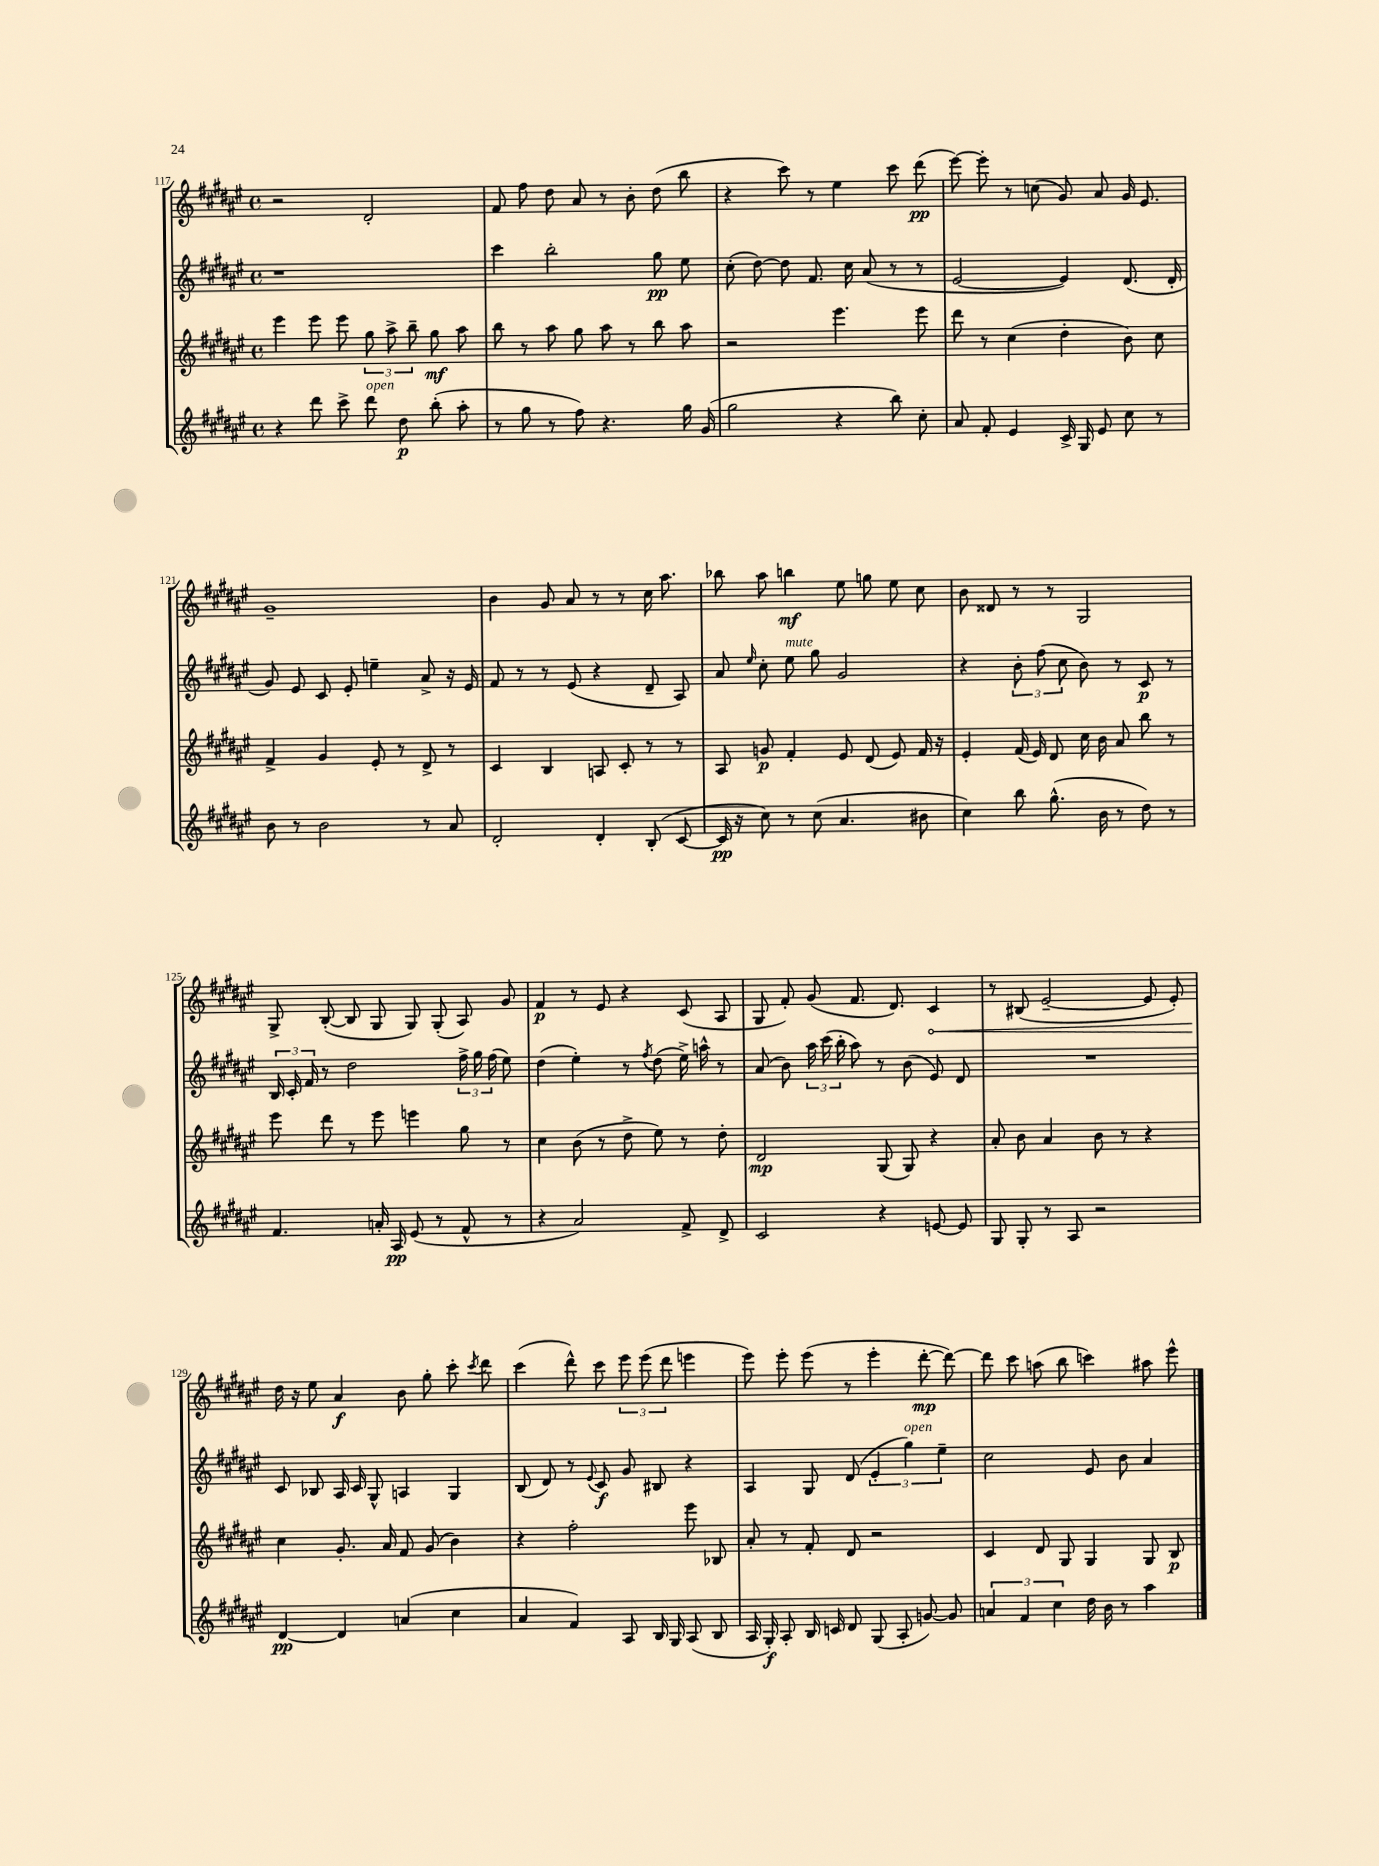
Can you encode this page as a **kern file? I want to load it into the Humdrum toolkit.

**kern	**kern	**kern	**kern
*staff4	*staff3	*staff2	*staff1
*clefG2	*clefG2	*clefG2	*clefG2
*k[f#c#g#d#a#e#]	*k[f#c#g#d#a#e#]	*k[f#c#g#d#a#e#]	*k[f#c#g#d#a#e#]
*M4/4	*M4/4	*M4/4	*M4/4
*met(c)	*met(c)	*met(c)	*met(c)
4r	4eee#	1r	2r
8ddd#	8eee#	.	.
8ccc#^	8eee#	.	.
8ddd#	12gg#	.	2d#'
.	12aa#^	.	.
8dd#	.	.	.
.	12bb~	.	.
(8bb'	8gg#	.	.
8aa#'	8aa#	.	.
=	=	=	=
8r	8bb	4ccc#	8f#
8gg#	8r	.	8ff#
8r	8aa#	2bb'	8dd#
8ff#)	8gg#	.	8a#
4.r	8aa#	.	8r
.	8r	.	8b'
.	8bb	8gg#	(8dd#
16gg#	8aa#	8ee#	8bb
(16g#	.	.	.
=	=	=	=
2gg#	2r	(8cc#'	4r
.	.	[8dd#)	.
.	.	8dd#]	8ccc#)
.	.	8.f#	8r
4r	4.eee#	.	4ee#
.	.	16cc#	.
.	.	(8a#	.
8bb)	.	8r	8ccc#
8cc#'	8eee#	8r	(8ddd#
=	=	=	=
8a#	8ddd#	[2e#	[8eee#)
8f#'	8r	.	8eee#']
4e#	(4cc#	.	8r
.	.	.	(8cc
16c#^	4dd#'	4e#])	8g#)
16G#	.	.	.
8e#	.	.	8a#
8cc#	8b)	(8.d#	16g#
.	.	.	8.e#
8r	8cc#	.	.
.	.	16d#'	.
=	=	=	=
8b	4f#^	8g#)	1g#~
8r	.	8e#	.
2b	4g#	8c#	.
.	.	8e#'	.
.	8e#'	4ee~	.
.	8r	.	.
8r	8d#^	8a#^	.
8a#	8r	16r	.
.	.	16e#	.
=	=	=	=
2d#'	4c#	8f#	4b
.	.	8r	.
.	4B	8r	8g#
.	.	(8e#	8a#
4d#'	8A	4r	8r
.	8c#'	.	8r
(8B'	8r	8d#~	16cc#
.	.	.	8.aa#
[8c#	8r	8A#)	.
=	=	=	=
16c#]	8A#	8a#	8bb-
16r	.	.	.
.	.	16qqee#	.
8cc#)	8g	8cc#'	8aa#
8r	4f#'	8ee#	4bb
(8cc#	.	8gg#	.
4.a#	8e#	2g#	8ee#
.	(8d#	.	8gg
.	8e#)	.	8ee#
8b#	16f#	.	8cc#
.	16r	.	.
=	=	=	=
4cc#)	4e#'	4r	8b
.	.	.	8d##
8bb	(16f#	12b'	8r
.	16e#)	.	.
.	.	(12ff#	.
(8.gg#^^	8d#	.	8r
.	.	12cc#	.
.	16cc#	8b)	2G#
16b	16b	.	.
8r	8a#	8r	.
8dd#)	8bb	8c#	.
8r	8r	8r	.
=	=	=	=
4.f#	8eee#	24B	8G#^
.	.	24c#'	.
.	.	24f#	.
.	8ddd#	8r	([8B'
.	8r	2dd#	8B]
16a'	8eee#	.	8G#
16A#	.	.	.
(8e#	4eee	.	8G#)
8r	.	.	(8G#'
8f#^^	8gg#	24ff#^	8A#)
.	.	24gg#	.
.	.	(24ff#	.
8r	8r	8ee#)	8g#
=	=	=	=
4r	4cc#	(4dd#	4f#
2a#)	(8b	4ee#')	8r
.	8r	.	8e#
.	8dd#^	8r	4r
.	.	8qff#	.
.	8ee#)	(8dd#	.
8f#^	8r	16ee#^)	(8c#
.	.	16aa^^	.
8d#^	8dd#'	8r	8A#
=	=	=	=
2c#	2d#	(8a#	8G#
.	.	8b)	8f#')
.	.	24aa#	(8g#
.	.	(24ccc#	.
.	.	24bb'	.
.	.	8aa#)	8.f#
4r	(8G#	8r	.
.	.	.	8.d#)
.	8G#)	(8b	.
[8e	4r	8e#)	4c#
8e]	.	8d#	.
=	=	=	=
8G#	8a#'	1r	8r
8G#'	8b	.	(8B#
8r	4a#	.	[2e#~
8A#	.	.	.
2r	8b	.	.
.	8r	.	.
.	4r	.	8e#]
.	.	.	8e#')
=	=	=	=
[4d#	4cc#	8c#	16dd#
.	.	.	16r
.	.	8B-	8ee#
4d#]	8.g#'	16A#	4a#
.	.	16c#	.
.	.	8G#^^	.
.	16a#	.	.
(4a	8f#	4A	8b
.	(8g#	.	8gg#'
4cc#	4b)	4G#	8ccc#'
.	.	.	8qccc#
.	.	.	8ddd#
=	=	=	=
4a#	4r	(8B	(4ccc#
.	.	8d#)	.
4f#)	2ff#'	8r	8ddd#^^)
.	.	8qqe#	.
.	.	8c#	8ccc#
8A#	.	8g#	12eee#
.	.	.	(12eee#
16B	.	8B#	.
.	.	.	12ddd#
16G#	.	.	.
(8A#	8eee#	4r	4eee
8B	8B-	.	.
=	=	=	=
16A#	8a#'	4A#	8eee#)
16G#')	.	.	.
8A#'	8r	.	8eee#'
16B	8f#'	8G#	(8eee#
16c	.	.	.
8d#	8d#	(8d#	8r
(8G#	2r	6e#'	4eee#'
8A#'	.	.	.
.	.	6gg#)	.
[8g)	.	.	[8ddd#'
.	.	6ee#~	.
8g]	.	.	8ddd#_)
=	=	=	=
6a	4c#	2cc#	8ddd#]
.	.	.	8ccc#
6f#	.	.	.
.	8d#	.	(8aa
6cc#	.	.	.
.	8G#	.	8bb
16dd#	4G#	8e#	4ccc)
16b	.	.	.
8r	.	8b	.
4aa#	8G#	4a#	8aa#
.	8B	.	8eee#^^
==	==	==	==
*-	*-	*-	*-
